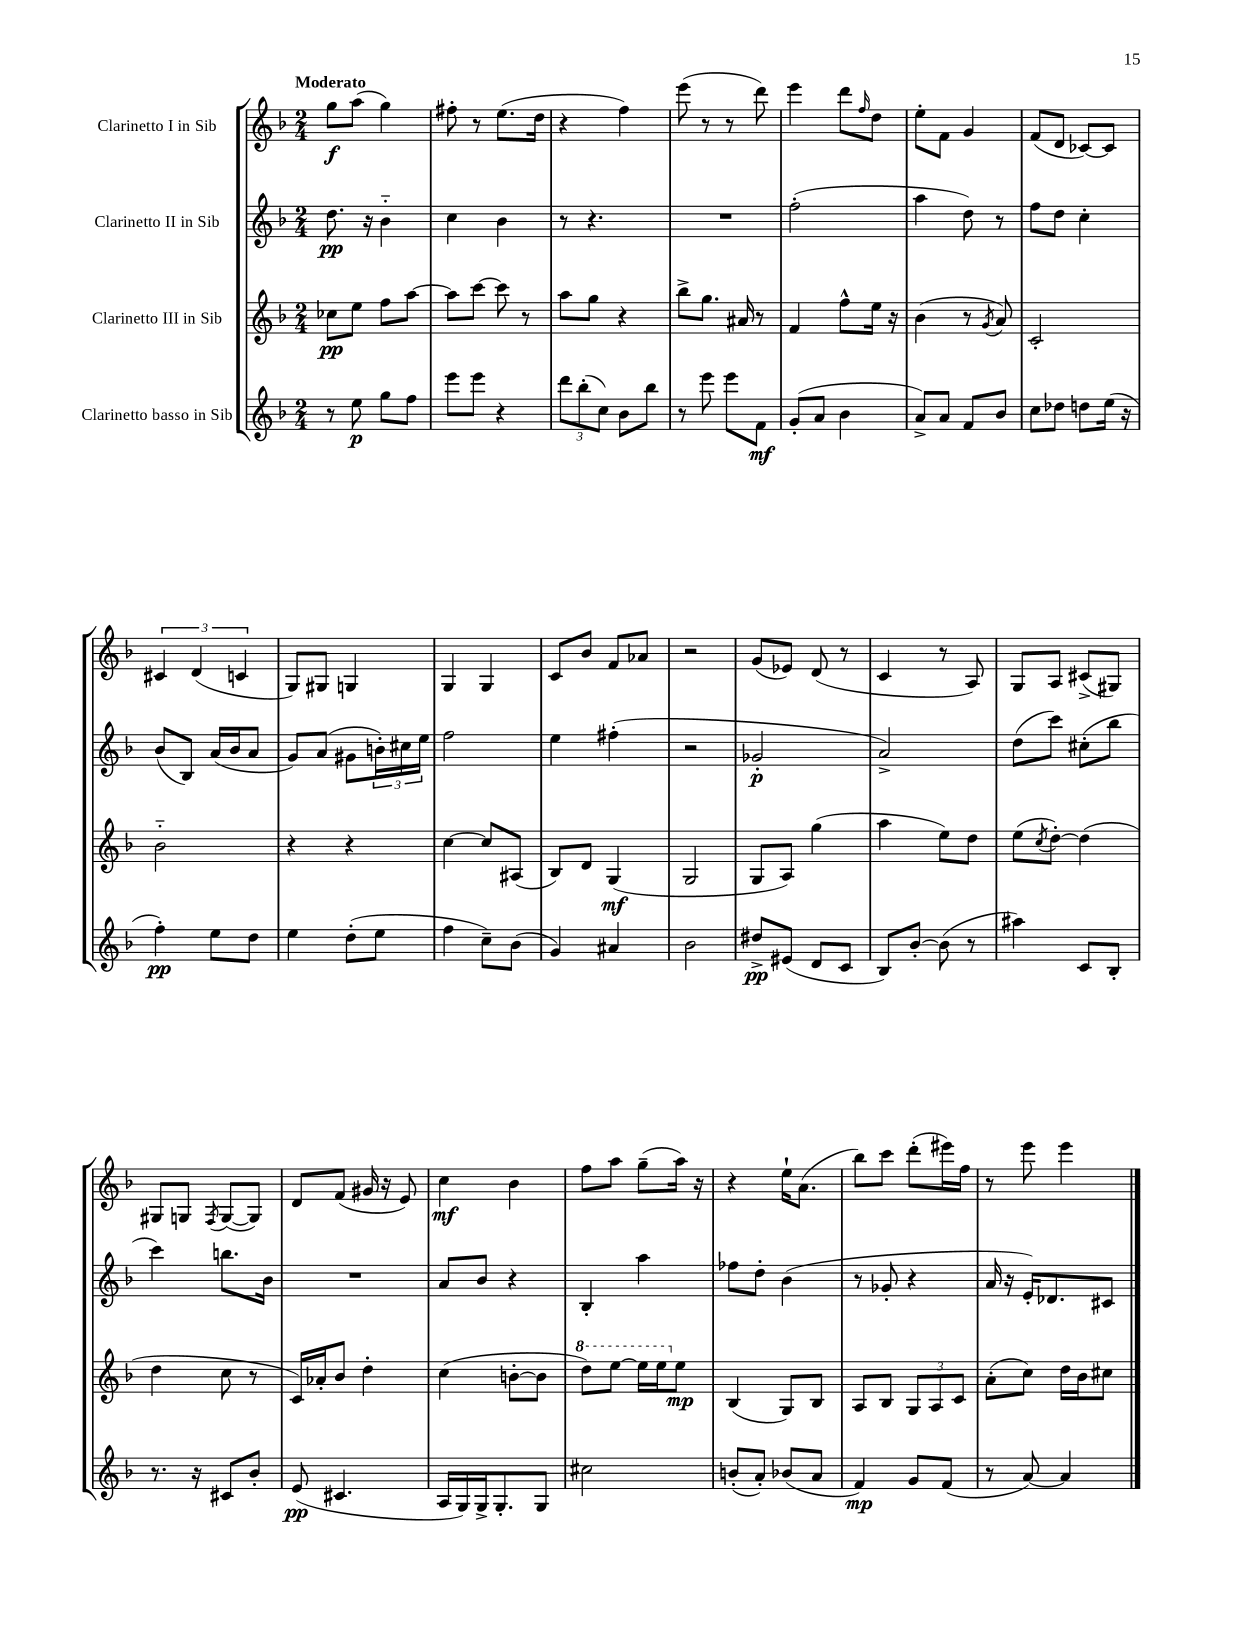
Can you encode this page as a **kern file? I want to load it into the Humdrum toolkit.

**kern	**kern	**kern	**kern
*staff4	*staff3	*staff2	*staff1
*clefG2	*clefG2	*clefG2	*clefG2
*k[b-]	*k[b-]	*k[b-]	*k[b-]
*M2/4	*M2/4	*M2/4	*M2/4
8r	8cc-	8.dd	8gg
8ee	8ee	.	(8aa
.	.	16r	.
8gg	8ff	4b-'~	4gg)
8ff	[8aa	.	.
=	=	=	=
8eee	8aa]	4cc	8ff#'
8eee	[8ccc	.	8r
4r	8ccc]	4b-	(8.ee
.	8r	.	.
.	.	.	16dd
=	=	=	=
12ddd	8aa	8r	4r
(12bb-'	.	.	.
.	8gg	4.r	.
12cc)	.	.	.
8b-	4r	.	4ff)
8bb-	.	.	.
=	=	=	=
8r	8bb-^	2r	(8eee
8eee	8.gg	.	8r
8eee	.	.	8r
.	16a#	.	.
8f	8r	.	8ddd)
=	=	=	=
(8g'	4f	(2ff'	4eee
8a	.	.	.
4b-	8ff^^	.	8ddd
.	.	.	16qqff
.	16ee	.	8dd
.	16r	.	.
=	=	=	=
8a^)	(4b-	4aa	8ee'
8a	.	.	8f
8f	8r	8dd)	4g
.	8qg	.	.
8b-	8a)	8r	.
=	=	=	=
8cc	2c'	8ff	(8f
8dd-	.	8dd	8d
8dd	.	4cc'	[8c-)
(16ee	.	.	8c-]
16r	.	.	.
=	=	=	=
4ff')	2b-'~	(8b-	6c#
.	.	8B-)	.
.	.	.	(6d
8ee	.	(16a	.
.	.	16b-	.
.	.	.	6c
8dd	.	8a	.
=	=	=	=
4ee	4r	8g)	8G)
.	.	(8a	8G#
(8dd'	4r	8g#	4G
8ee	.	24b')	.
.	.	24cc#	.
.	.	24ee	.
=	=	=	=
4ff	[4cc	2ff	4G
8cc~)	8cc]	.	4G
(8b-	(8A#	.	.
=	=	=	=
4g)	8B-)	4ee	8c
.	8d	.	8b-
4a#	(4G	(4ff#'	8f
.	.	.	8a-
=	=	=	=
2b-	2G	2r	2r
=	=	=	=
8dd#^	8G	2g-'	(8g
(8e#	8A)	.	8e-)
8d	(4gg	.	(8d
8c	.	.	8r
=	=	=	=
8B-)	4aa	2a^)	4c
[8b-'	.	.	.
(8b-]	8ee)	.	8r
8r	8dd	.	8A)
=	=	=	=
4aa#)	(8ee	(8dd	8G
.	8qcc	.	.
.	[8dd')	8ccc)	8A
8c	(4dd]	(8cc#'	(8c#^
8B-'	.	8bb-	8G#)
=	=	=	=
8.r	4dd	4ccc)	8G#
.	.	.	8G
16r	.	.	.
.	.	.	8qF
8c#	8cc	8.bb	([8G
8b-'	8r	.	8G])
.	.	16b-	.
=	=	=	=
(8e	16c)	2r	8d
.	16a-'	.	.
4.c#	8b-	.	(8f
.	4dd'	.	16g#
.	.	.	16r
.	.	.	8e)
=	=	=	=
16A	(4cc	8a	4cc
16G)	.	.	.
16G^	.	8b-	.
8.G'	.	.	.
.	[8b'	4r	4b-
8G	8b]	.	.
=	=	=	=
2cc#	8ddd)	4B-'	8ff
.	[8eee	.	8aa
.	16eee]	4aa	(8gg~
.	16eee	.	.
.	8ee	.	16aa)
.	.	.	16r
=	=	=	=
(8b'	(4B-	8ff-	4r
8a')	.	8dd'	.
(8b-	8G)	(4b-	16ee`
.	.	.	(8.a
8a	8B-	.	.
=	=	=	=
4f)	8A	8r	8bb-)
.	8B-	8g-'	8ccc
8g	12G	4r	(8ddd'
.	12A	.	.
(8f	.	.	16eee#)
.	12c	.	.
.	.	.	16ff
=	=	=	=
8r	(8a'	16a	8r
.	.	16r	.
[8a)	8cc)	16e')	8eee
.	.	8.d-	.
4a]	16dd	.	4eee
.	16b-	.	.
.	8cc#	8c#	.
==	==	==	==
*-	*-	*-	*-
